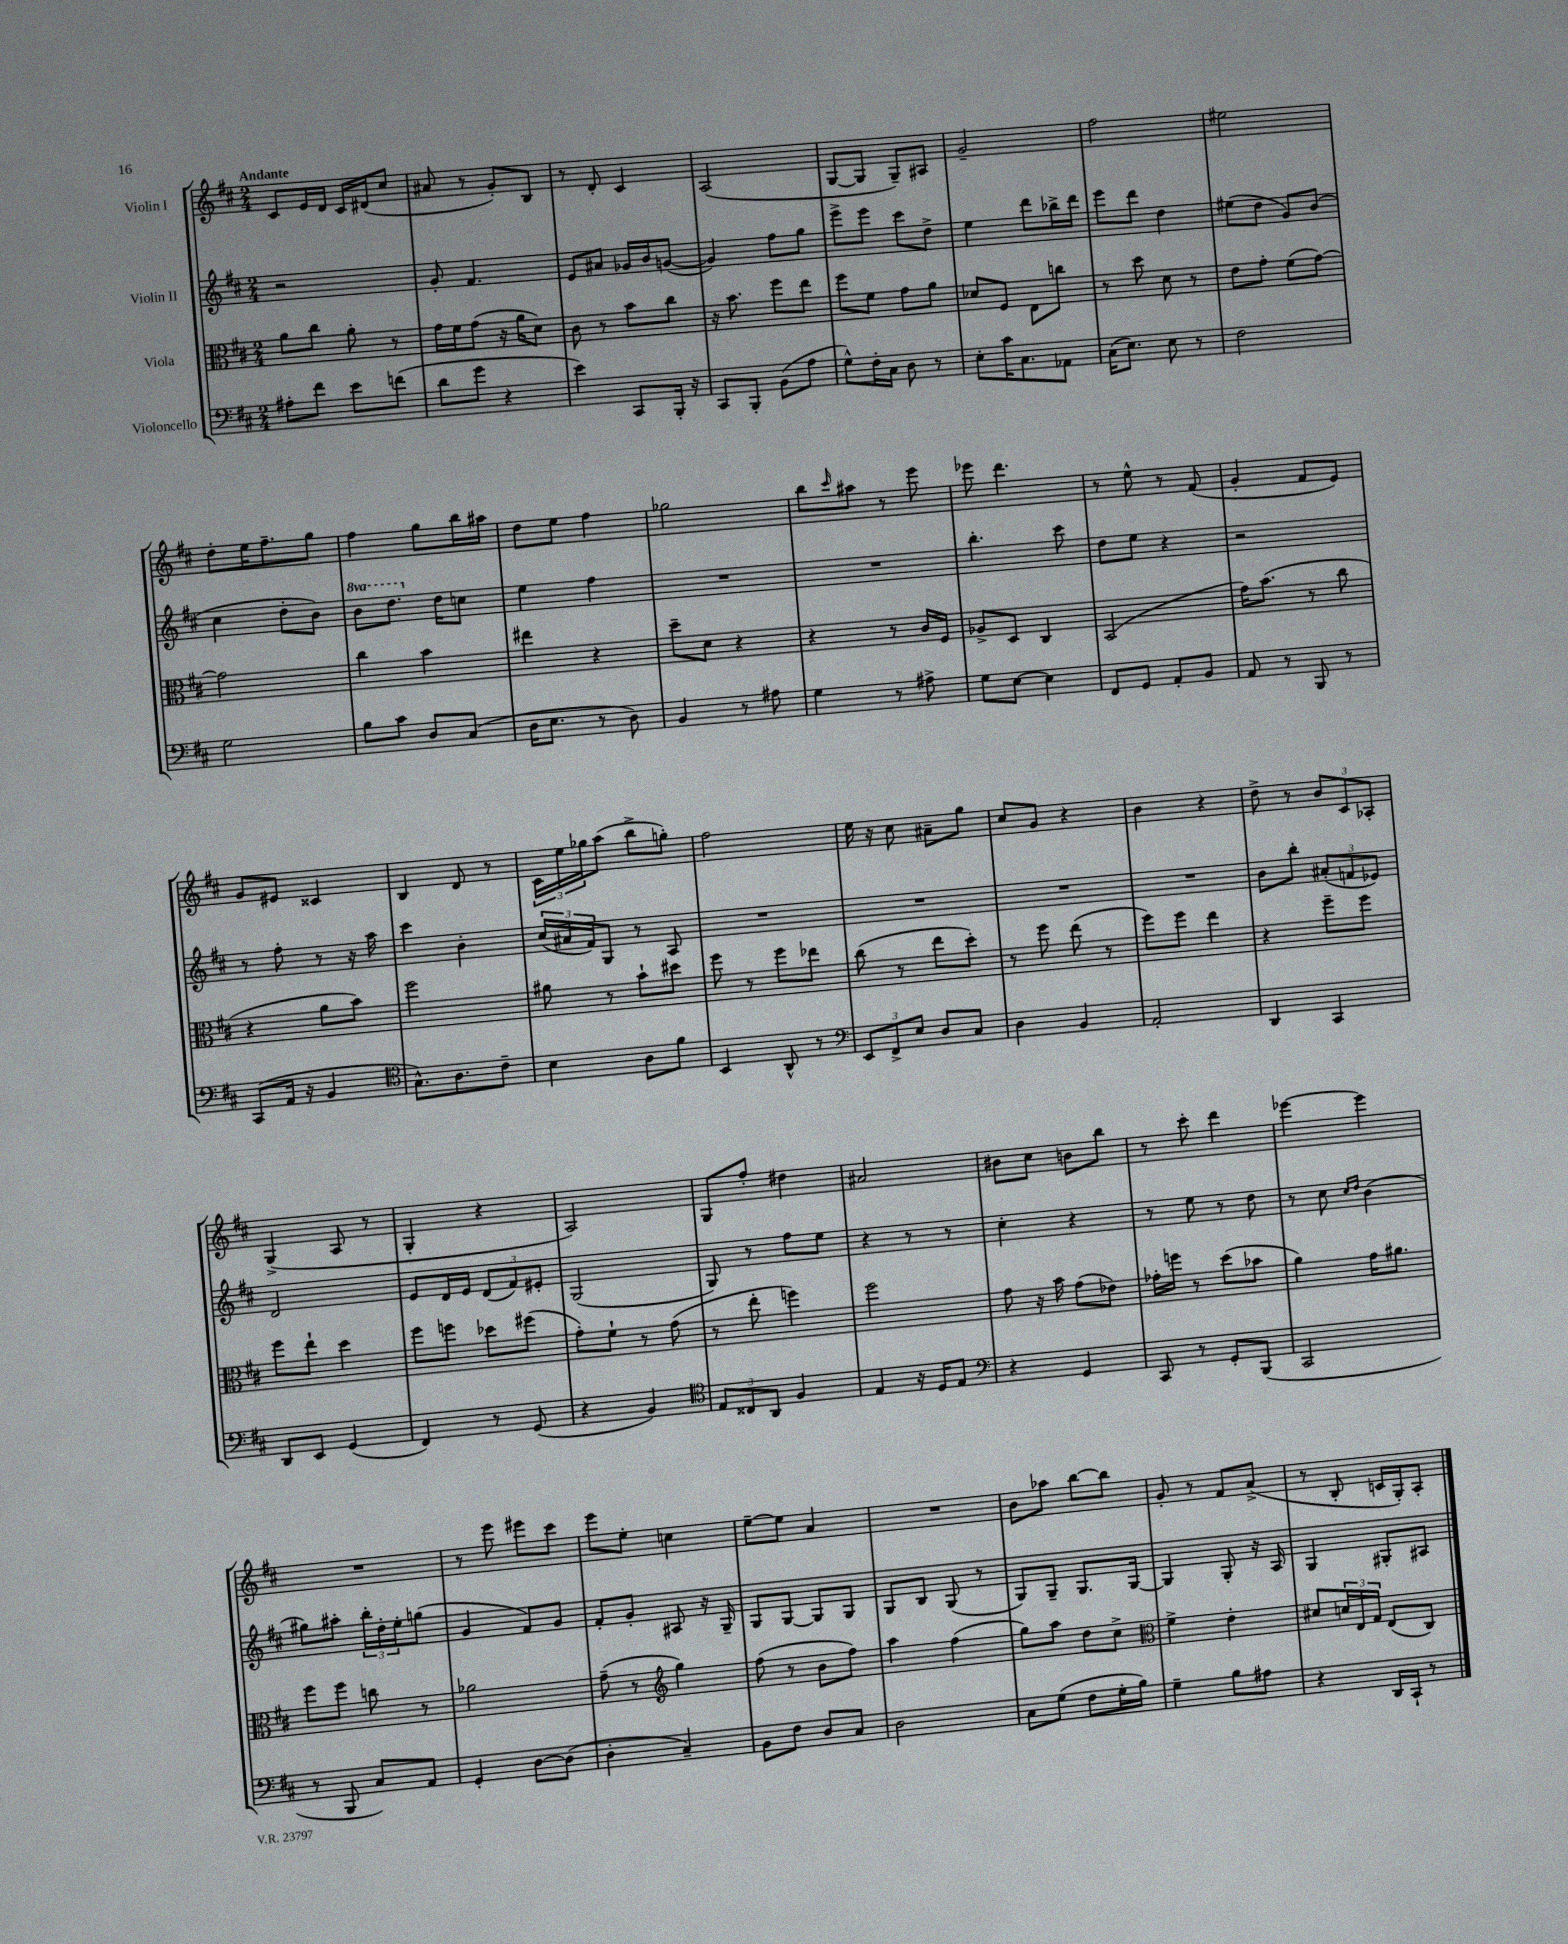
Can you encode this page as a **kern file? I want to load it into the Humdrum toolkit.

**kern	**kern	**kern	**kern
*staff4	*staff3	*staff2	*staff1
*clefF4	*clefC3	*clefG2	*clefG2
*k[f#c#]	*k[f#c#]	*k[f#c#]	*k[f#c#]
*M2/4	*M2/4	*M2/4	*M2/4
8A#'\L	8a\L	2r	8c#/L
8f#\J	8cc#\J	.	16e/L
.	.	.	16d/JJ
8e\L	8a'\	.	16c#/LL
.	.	.	(16d#/J
(8f\J	8r	.	8cc#/J
=	=	=	=
8d\L	16g\LL	8g'/	8a#/
.	16f#\J	.	.
8g\J	(8g\J	4.f#/	8r
4r	16r	.	8g'/L)
.	16a\LK	.	.
.	8d\J)	.	8B/J
=	=	=	=
4e\)	8c#\	8e/L	8r
.	8r	8a#/J	8d'/
8CC#/L	8b\L	16g-/LL	4c#/
.	.	16b/J	.
16BBB'/Jk	8cc#\J	([8g/J	.
16r	.	.	.
=	=	=	=
8CC#/L	16r	4g/])	(2A/
.	8.b\	.	.
8BBB'/J	.	.	.
(8BB\L	8ff#\L	8ff#\L	.
8A\J	8ee\J	8gg\J	.
=	=	=	=
8G^^\L)	8ff#\L	8eee^\L	[8G/L
16F#'\L	8f#\J	8eee\J	8G/]J
16C#\JJ	.	.	.
8D\	8g\L	8ccc#\L	8G~/L)
8r	8a\J	8dd^\J	8A#/J
=	=	=	=
8E'\L	8d-/L	4ee\	2g~/
16c#\K	8F#/J	.	.
8.C#\	.	.	.
.	8E\L	8ddd\L	.
8AA-\J	8cc\J	16bb-^\L	.
.	.	16ddd\JJ	.
=	=	=	=
(16C#\LK	8r	8eee\L	2ff#\
8.E\J)	.	.	.
.	8dd\	8ddd\J	.
8E\	8d\	4dd\	.
8r	8r	.	.
=	=	=	=
2F#\	8e\L	(8ee#\L	2ee#\
.	8g'\J	8dd\J	.
.	(8f#\L	8g/L)	.
.	[8g\J)	(8b/J	.
=	=	=	=
2G\	2g\]	4cc#\	8dd'\L
.	.	.	16ee\K
.	.	.	8.ff#~\
.	.	8dd'\L	.
.	.	8b\J)	8gg\J
=	=	=	=
8B\L	4cc#\	8bb\L	4ff#\
8c#\J	.	8.ddd\J	.
8D/L	4b\	.	8gg\L
.	.	16dd\LK	.
(8C#/J	.	8cc\J	16bb\L
.	.	.	16aa#\JJ
=	=	=	=
16D\LK	4ee#\	4ee\	8dd\L
8.E\J	.	.	.
.	.	.	8ee\J
8r	4r	4ff#\	4ff#\
8D\)	.	.	.
=	=	=	=
4BB/	8dd~\L	2r	2gg-\
.	8d\J	.	.
8r	4r	.	.
8A#\	.	.	.
=	=	=	=
4G\	4r	2r	8bb\L
.	.	.	16qqccc#/
.	.	.	8aa#\J
8r	8r	.	8r
8A#^\	16c#/LL	.	8eee\
.	16F#/JJ	.	.
=	=	=	=
8G\L	8A-^/L	4.bb'\	8eee-\
[8E\J	8D/J	.	4.ddd\
4E\]	4C#/	.	.
.	.	8ccc#\	.
=	=	=	=
8FF#/L	(2BB/	8dd\L	8r
8GG/J	.	8ee\J	8ee^^\
8AA'/L	.	4r	8r
8BB/J	.	.	(8f#/
=	=	=	=
8AA/	16g\LK)	2r	4g'/
.	(8.b\J	.	.
8r	.	.	.
8BBB/	8r	.	8f#/L
8r	8cc#\	.	8e/J)
=	=	=	=
(8CC#/L	4r	8r	8g/L
16AA/Jk	.	8ff#'\	8e#/J
16r	.	.	.
4BB/	8a\L	8r	4c##/
.	8b\J)	16r	.
.	.	16aa\	.
=	=	=	=
*clefC4	*	*	*
8.G^^\L)	2ff#\	4ccc#\	4B/
8.A\	.	.	.
.	.	4b'\	8d/
8c#~\J	.	.	8r
=	=	=	=
4B\	8a#\	(24cc#/LL	24c#\LL
.	.	24a#/	24ee\
.	.	24f#/J)	24gg-\J
.	8r	8G/J	(8aa\J
8A\L	8b`\L	8r	8bb^\L
8f#\J	8dd#\J	8A/	8gg'\J)
=	=	=	=
4BB/	8ff#\	2r	2ff#\
.	8r	.	.
8AA^^/	8ff#\L	.	.
8r	8ee-\J	.	.
=	=	=	=
*clefF4	*	*	*
12EE/L	(8cc#\	2r	16ee\
.	.	.	16r
12FF#^/	.	.	.
.	8r	.	8cc#\
12E/J	.	.	.
8D/L	8ee\L	.	8a#~\L
8C#/J	8dd'\J)	.	8gg\J
=	=	=	=
4D\	8r	2r	8cc#/L
.	8ff#\	.	8g/J
4BB/	(8ee\	.	4r
.	8r	.	.
=	=	=	=
2AA'/	8ff#\L)	2r	4b\
.	8ff#\J	.	.
.	4ee\	.	4r
=	=	=	=
4DD/	4r	8b\L	8dd^\
.	.	8bb'\J	8r
4CC#/	8ff#~\L	(12a#'/L	12b/L
.	.	12f/	12c#/
.	8ff#\J	.	.
.	.	12e-/J)	12A-'/J
=	=	=	=
8DD/L	8ff#\L	2d/	(4G^/
8EE/J	8ee`\J	.	.
(4GG/	4dd\	.	8A/
.	.	.	8r
=	=	=	=
4FF#/)	8ff#\L	8e/L	4G'/
.	8ff\J	16d/L	.
.	.	16e/JJ	.
8r	8dd-\L	(12d/L	4r
.	.	12f#/)	.
(8GG/	(8ff#\J	.	.
.	.	12e#'/J	.
=	=	=	=
4r	8g'\L)	(2G/	2A/)
.	8f#`\J	.	.
4BB/)	8r	.	.
.	(8g\	.	.
=	=	=	=
*clefC4	*	*	*
12E/L	8r	8G/)	8G/L
12C##/	.	.	.
.	8ee'\	8r	8ff#'/J
12AA/J	.	.	.
4F#/	4ff\)	8ff#\L	4dd#\
.	.	8ee\J	.
=	=	=	=
4E/	2ff#\	4r	2a#/
16r	.	8r	.
16D/LK	.	.	.
8E/J	.	8r	.
=	=	=	=
*clefF4	*	*	*
4r	8g\	4cc#'\	8b#\L
.	16r	.	8cc#\J
.	16b\	.	.
4GG/	(8g\L	4r	8b\L
.	8e-\J)	.	8bb\J
=	=	=	=
8CC#/	16g-'\LL	8r	8r
.	16ff\JJ	.	.
8r	8r	8ee\	8ccc#'\
8GG'/L	(8dd\L	8r	4ddd\
(8BBB/J	8b-\J	8dd\	.
=	=	=	=
2CC#/	4a\)	8r	[4eee-\
.	.	8cc#\	.
.	.	16qqcc#/LL	.
.	.	16qqdd/JJ	.
.	16g\LK	(4b\	4eee-\]
.	8.a#\J	.	.
=	=	=	=
8r	8ff#\L	8gg#\L)	2r
8BBB/	8ff#\J	8aa#'\J	.
8C#/L)	8cc\	24bb'\LL	.
.	.	24dd'\	.
.	.	24ee'\J	.
8AA/J	8r	(8gg\J	.
=	=	=	=
4GG'/	2a-\	4g/	8r
.	.	.	8eee\
[8D\L	.	8f#/L)	8eee#\L
(8D\]J	.	8g/J	8ccc#\J
=	=	=	=
4D'\	(8g~\	8f#'/L	8eee\L
.	8r	8g'/J	8ee'\J
*	*clefG2	*	*
4C#~/)	4gg\)	8A#/	4cc\
.	.	16r	.
.	.	16G~/	.
=	=	=	=
8BB\L	(8ff#\	8G/L	[8ee~\L
8F#\J	8r	[8G/J	8ee\]J
8D/L	8b\L	8G/]L	4a/
8C#/J	8ff#\J)	8G/J	.
=	=	=	=
2D\	4aa\	8G/L	2r
.	.	8B/J	.
.	(4ff#\	(8G/	.
.	.	8r	.
=	=	=	=
8C#\L	8gg\L)	8G/L)	8b\L
(8G\J	8aa\J	8G~/J	8aa-\J
8F#\L	8dd\L	8.G/L	[8bb\L
16G'\L	8cc#^\J	.	8bb\]J
16B\JJ)	.	[16G/Jk	.
=	=	=	=
*	*clefC3	*	*
4G~\	4f#^\	4G/]	8g'/
.	.	.	8r
8B\L	4e'\	8G'/	8f#/L
8A#\J	.	16r	(8a^/J
.	.	16A/	.
=	=	=	=
4r	8d#/L	4G/	8r
.	24d/L	.	8B'/
.	24E/	.	.
.	24G/JJ	.	.
16DD/LL	(8E/L	8G#'/L	16c/LL
16CC#`/JJ	.	.	16G'/J)
8r	8C#/J)	8A#/J	8A'/J
==	==	==	==
*-	*-	*-	*-
